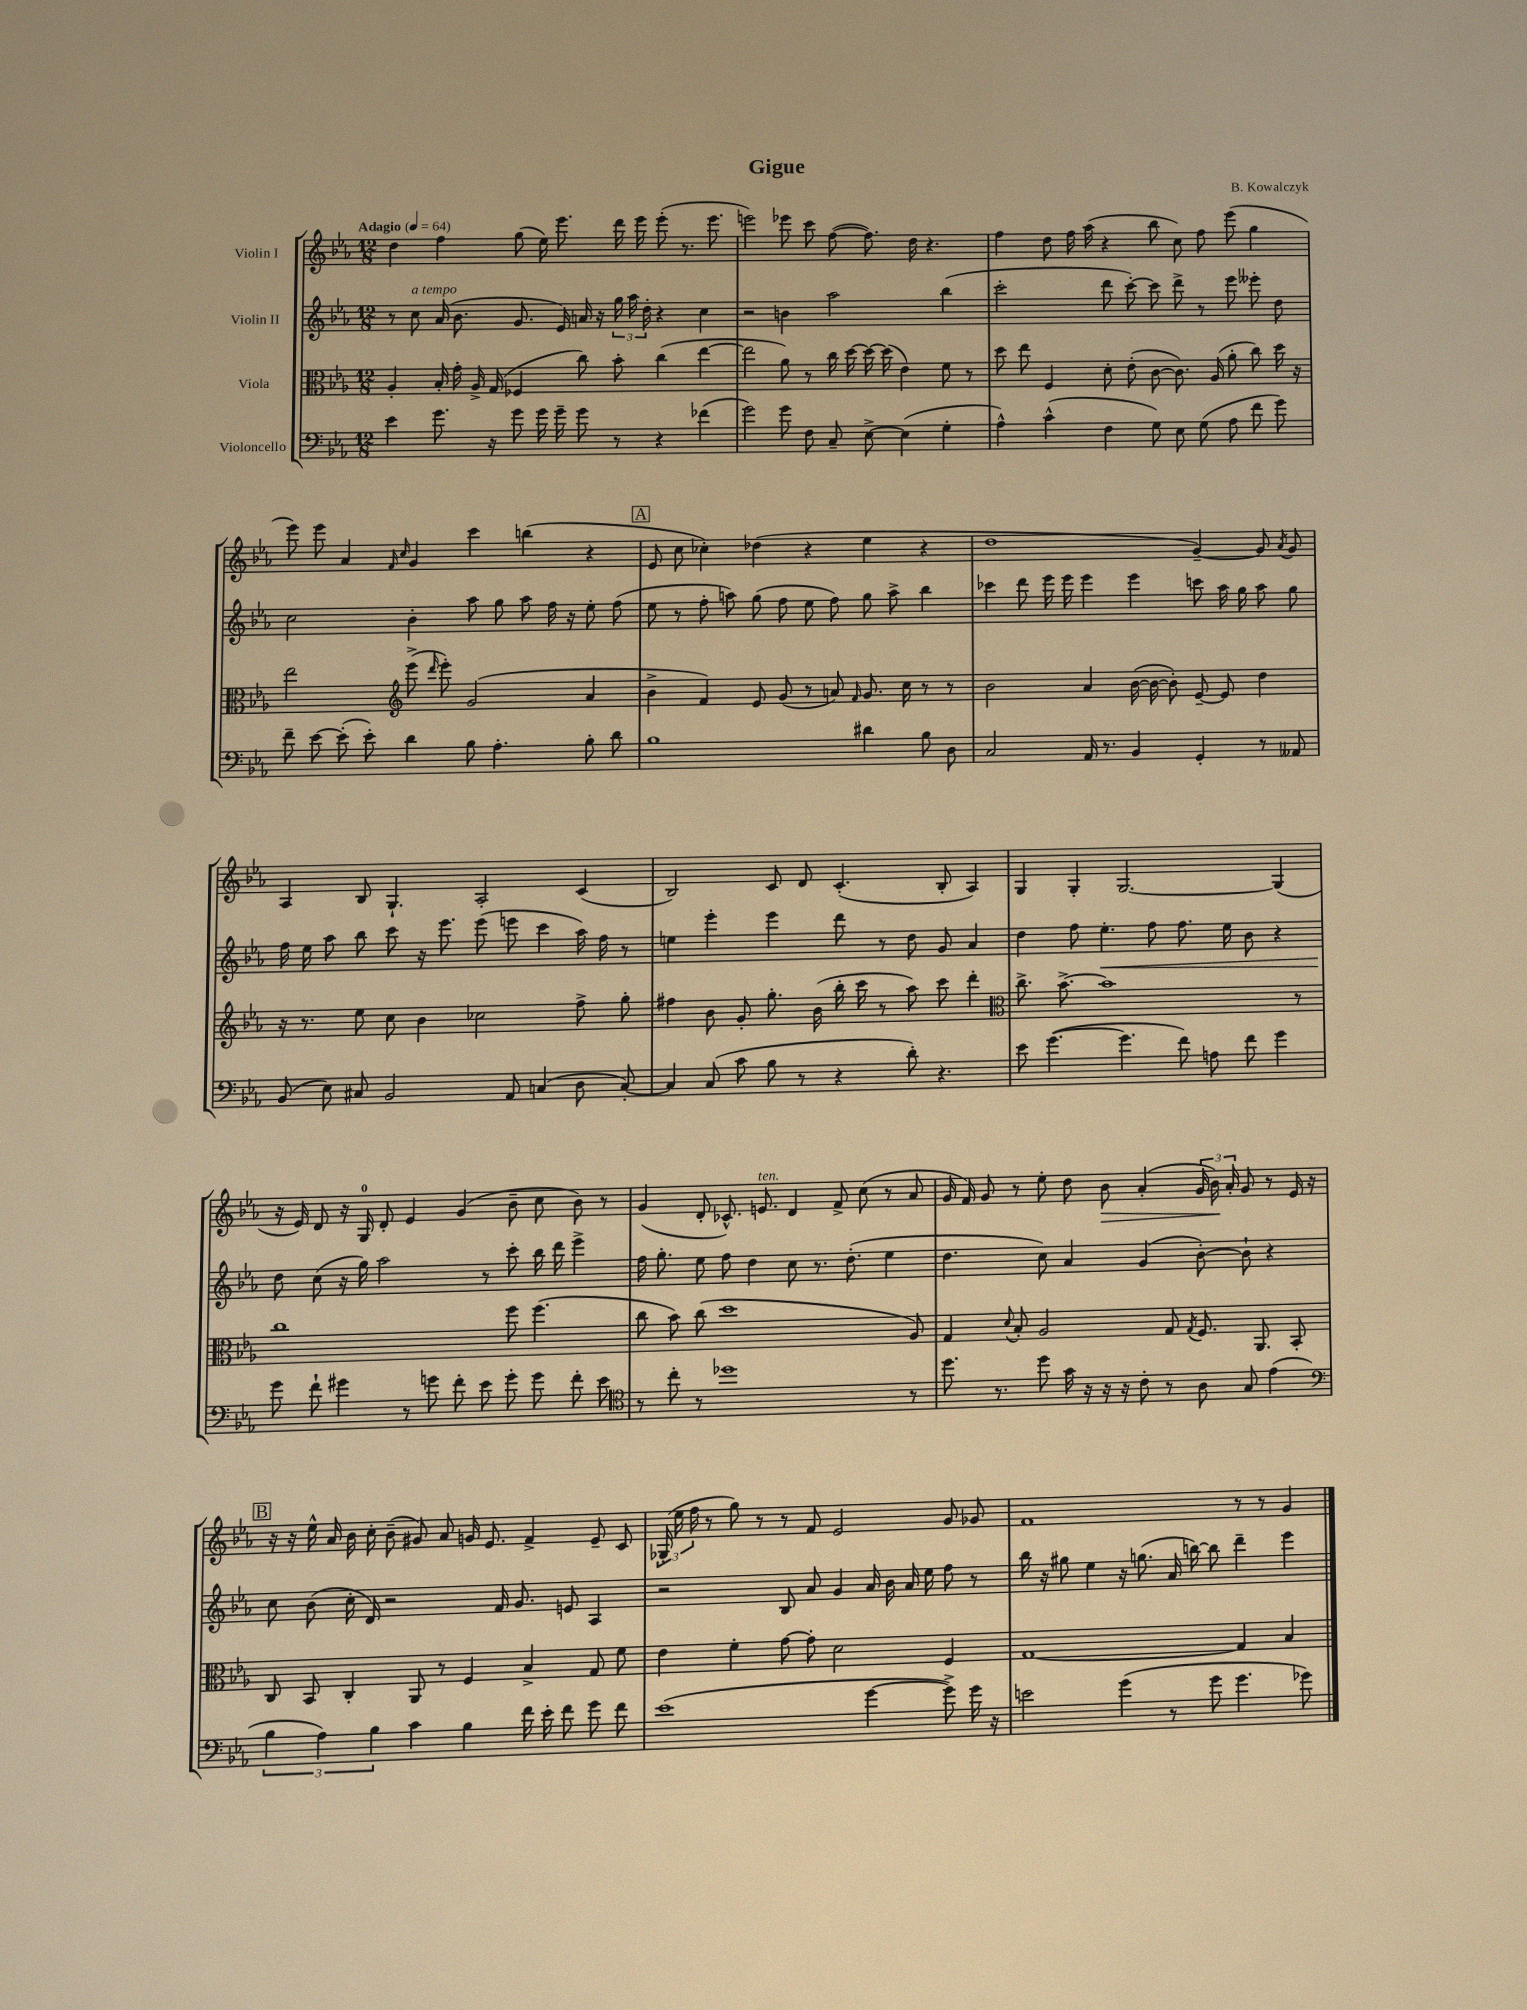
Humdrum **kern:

**kern	**kern	**kern	**dynam	**kern	**dynam
*part4	*part3	*part2	*part2	*part1	*part1
*staff4	*staff3	*staff2	*staff2	*staff1	*staff1
*I"Violoncello	*I"Viola	*I"Violin II	*	*I"Violin I	*
*clefF4	*clefC3	*clefG2	*	*clefG2	*
*k[b-e-a-]	*k[b-e-a-]	*k[b-e-a-]	*	*k[b-e-a-]	*
*M12/8	*M12/8	*M12/8	*	*M12/8	*
*MM64	*MM64	*MM64	*	*MM64	*
=1	=1	=1	=1	=1	=1
!	!	!	!	!LO:TX:a:B:t=Adagio	!
4e-\	4A-'/	8r	.	4dd\	.
!	!	!LO:TX:a:i:t=a tempo	!	!	!
.	.	8cc\	.	.	.
8.g\	16B-'/	(16a-/	.	4ff\	.
.	16g'\	8.b-\	.	.	.
.	16A-^/	.	.	.	.
16r	(16G/	.	.	.	.
8g\	4F-X/	8.g/	.	(8gg\	.
16g\	.	.	.	16ee-\)	.
16g~\	.	16e-/)	.	8.eee-\	.
8g\	8cc\)	16an/	.	.	.
.	.	16r	.	.	.
8r	8b-'\	24gg\	.	16ddd\	.
.	.	24aa-\	.	.	.
.	.	.	.	16eee-\	.
.	.	24dd'\	.	.	.
4r	(4cc\	4r	.	(8eee-'\	.
.	.	.	.	8.r	.
(4f-X\	[4ee-\	4cc\	.	.	.
.	.	.	.	8.eee-\	.
=2	=2	=2	=2	=2	=2
2g\)	2ee-\]	2r	.	2eeen\)	.
8g\	8a-\)	4bn\	.	8eee-X\	.
8F\	8r	.	.	8ccc\	.
8C~/	16cc\	2aa-\	.	([8ff\	.
.	[16dd\	.	.	.	.
[8E-^\	16dd\_	.	.	8.ff\])	.
.	(16dd\]	.	.	.	.
(4E-\]	4e-\)	.	.	.	.
.	.	.	.	16dd\	.
.	.	.	.	4.r	.
4G'\	8f\	(4bb-\	.	.	.
.	8r	.	.	.	.
=3	=3	=3	=3	=3	=3
4A-^^\)	8dd\	2ccc'\	.	4ff\	.
.	8ee-\	.	.	.	.
(4c^^\	4F/	.	.	8dd\	.
.	.	.	.	16ff\	.
.	.	.	.	(16aa-\	.
4F\	8d'\	8ddd\	.	4r	.
.	(8e-'\	[8ccc'\)	.	.	.
8G\)	[8c\	8ccc\]	.	8bb-\	.
8E-\	8.c\])	8ddd^\	.	8cc\)	.
(8G\	.	8r	.	8ff\	.
.	(16A-/	.	.	.	.
8A-\	8a-'\	8eee-\	.	(8eee-\	.
8f\	8cc\)	8eee--X'\	.	4gg\	.
8g\)	16dd\	8dd\	.	.	.
.	16r	.	.	.	.
!!LO:LB:g=z
=4	=4	=4	=4	=4	=4
8f~\	2ee-\	2cc\	.	8eee-\)	.
[8e-\	.	.	.	8eee-\	.
(8e-'\]	.	.	.	4a-/	.
8e-'\)	.	.	.	.	.
*	*clefG2	*	*	*	*
.	.	.	.	16qqf/	.
.	.	.	.	16qqcc/	.
4d\	(8eee-^\	4b-'\	.	4g/	.
.	16qqddd/	.	.	.	.
.	8eee-'\)	.	.	.	.
8B-\	(2g/	8aa-\	.	4ccc\	.
4.A-'\	.	8gg\	.	.	.
.	.	8aa-\	.	(4bbn\	.
.	.	16ff\	.	.	.
.	.	16r	.	.	.
8B-'\	4a-/	8ee-'\	.	4r	.
8d\	.	(8ff\	.	.	.
!!LO:REH:place=s1:t=A
=5	=5	=5	=5	=5	=5
1B-	4b-^\	8ee-\	.	8e-/	.
.	.	8r	.	8cc\	.
.	4f/)	8ff'\	.	4cc-X'\)	.
.	.	8aan\)	.	.	.
.	8e-/	(8gg\	.	(4dd-X\	.
.	(8g/	8ff\	.	.	.
.	8r	8ee-\	.	4r	.
.	8an/)	8ff\)	.	.	.
.	16qqf/	.	.	.	.
4d#X\	8.g/	8gg\	.	4ee-\	.
.	.	8aa^\	.	.	.
.	16cc\	.	.	.	.
8B-\	8r	4bb-\	.	4r	.
8D\	8r	.	.	.	.
=6	=6	=6	=6	=6	=6
2C/	2b-\	4ccc-X\	.	1dd	.
.	.	8ddd\	.	.	.
.	.	16eee-\	.	.	.
.	.	16eee-\	.	.	.
16AA-/	4a-/	4eee-\	.	.	.
8.r	.	.	.	.	.
4BB-/	([16b-\	4eee-\	.	.	.
.	16b-\_	.	.	.	.
.	8b-'\])	.	.	.	.
4GG'/	[8e-~/	8cccn\	.	[4g~/)	.
.	8e-/]	16aa-\	.	.	.
.	.	16gg\	.	.	.
8r	4dd\	8aa-\	.	8g/]	.
.	.	.	.	8qa-/	.
8AA--X/	.	8gg\	.	8g/	.
!!LO:LB:g=z
=7	=7	=7	=7	=7	=7
(8BB-/	16r	16ff\	.	4A-/	.
.	8.r	16ee-\	.	.	.
8E-\)	.	8aa-\	.	.	.
8C#X/	8ee-\	8bb-\	.	8B-/	.
2BB-/	8cc\	8ccc\	.	4.G`/	.
.	4b-\	16r	.	.	.
.	.	8.eee-\	.	.	.
.	2cc-X\	(8eee-\	.	2A-'/	.
8AA-/	.	8eeen\	.	.	.
(4Cn/	.	4ccc\	.	.	.
8D\	8ff^\	16aa-\)	.	(4c/	.
.	.	16ff\	.	.	.
[8C'/)	8gg'\	8r	.	.	.
=8	=8	=8	=8	=8	=8
4C/]	4ff#X\	4een\	.	2B-/)	.
(8C/	8b-\	4eee-'\	.	.	.
8c\	8g'/	.	.	.	.
8B-\	8.gg'\	4eee-\	.	8c/	.
8r	.	.	.	8d/	.
.	(16b-\	.	.	.	.
4r	16bb-'\	8ddd\	.	(4.c'/	.
.	16ccc\	.	.	.	.
.	8r	8r	.	.	.
8d'\)	8aa-\)	8dd\	.	.	.
4.r	8ccc\	8g/	.	8B-'/	.
.	4ddd'\	4a-/	.	4A-/)	.
=9	=9	=9	=9	=9	=9
*	*clefC3	*	*	*	*
8e-\	8.cc^\	4dd\	.	4G/	.
([4.g\	.	.	.	.	.
.	[8.b-^\	.	.	.	.
.	.	8ff\	.	4G'/	.
!	!	!	!LO:HP:b	!	!
.	1b-]	4.ee-'\	<	.	.
4.g\]	.	.	.	[2.G/	.
.	.	8ff\	.	.	.
8f\)	.	8.ff\	.	.	.
8An\	.	.	.	.	.
.	.	16ee-\	.	.	.
8f\	.	8b-\	.	.	.
4g\	.	4r	.	(4G/]	.
.	8r	.	.	.	.
!!LO:LB:g=z
=10	=10	=10	=10	=10	=10
8g\	1cc	8dd\	.	16r	.
.	.	.	.	16e-/)	.
8f`\	.	(8cc\	[	8d/	.
4g#X\	.	16r	.	16r	.
.	.	16gg\)	.	16G/	.
.	.	2aa-\	.	8d'/	.
8r	.	.	.	4e-/	.
8gn\	.	.	.	.	.
8f'\	.	.	.	(4g/	.
8e-\	.	8r	.	.	.
8g'\	8ff\	8ccc'\	.	8b-~\	.
8g\	(4.ff\	16bb-\	.	8cc\	.
.	.	16ddd\	.	.	.
8f'\	.	4eee-^\	.	8b-\)	.
8e-\	.	.	.	8r	.
=11	=11	=11	=11	=11	=11
*clefC4	*	*	*	*	*
8r	8cc\	16ff\	.	(4g/	.
.	.	8.gg'\	.	.	.
8cc'\	8b-\)	.	.	.	.
8r	(8cc\	8ee-\	.	8d'/	.
1dd-X	1dd	8ff\	.	8.c-X^^/)	.
.	.	4dd\	.	.	.
!	!	!	!	!LO:TX:a:i:t=ten.	!
.	.	.	.	8.en/	.
.	.	8cc\	.	4d/	.
.	.	8.r	.	.	.
.	.	.	.	8f^/	.
.	.	(8.dd'\	.	.	.
.	.	.	.	(8cc\	.
.	.	4ee-\	.	8r	.
8r	8A-/)	.	.	8a-/	.
=12	=12	=12	=12	=12	=12
8.dd\	4G/	4.dd\	.	16g/	.
.	.	.	.	16f/)	.
.	.	.	.	8g/	.
8.r	.	.	.	.	.
.	8qqd/	.	.	.	.
.	8B-'/	.	.	8r	.
8dd\	2A-/	8cc\)	.	8ee-'\	.
16g\	.	4a-/	.	8dd\	.
16r	.	.	.	.	.
!	!	!	!	!	!LO:HP:b
16r	.	.	.	8b-\	>
16r	.	.	.	.	.
8c'\	.	(4g/	.	(4a-'/	.
8r	8G/	.	.	.	.
.	8qG/	.	.	.	.
8A-\	8.F/	[8b-'\)	.	24g/	.
.	.	.	.	24b-\)	.
.	.	.	.	24a-'/	]
8G/	.	8b-`\]	.	8g/	.
.	8.AA-/	.	.	.	.
(4e-\	.	4r	.	8r	.
.	8BB-'/	.	.	16e-/	.
.	.	.	.	16r	.
!!LO:LB:g=z
!!LO:REH:place=s1:t=B
=13	=13	=13	=13	=13	=13
*clefF4	*	*	*	*	*
6B-\	8C/	8cc\	.	16r	.
.	.	.	.	16r	.
.	8BB-/	(8b-\	.	16ee-^^\	.
6A-\)	.	.	.	.	.
.	.	.	.	16a-/	.
.	4C'/	16cc'\	.	16b-\	.
.	.	16d/)	.	16cc'\	.
6B-\	.	.	.	.	.
.	.	2r	.	(8b-~\	.
4c\	8AA-/	.	.	8g#X/)	.
.	8r	.	.	8a-/	.
4B-\	4F/	.	.	16gn/	.
.	.	.	.	8.e-/	.
.	.	16f/	.	.	.
.	.	8.g/	.	.	.
16f\	4B-^/	.	.	4f^/	.
16e-'\	.	.	.	.	.
8f\	.	8en/	.	.	.
8g\	8G/	4A-/	.	8e-~/	.
8f\	8f\	.	.	8c/	.
=14	=14	=14	=14	=14	=14
(1e-	4e-\	2r	.	(24G-X'/	.
.	.	.	.	24ee-\	.
.	.	.	.	24ff\	.
.	.	.	.	8r	.
.	4f'\	.	.	8gg\)	.
.	.	.	.	8r	.
.	[8g\	8B-/	.	8r	.
.	8g'\]	8a-/	.	8f/	.
.	2d\	4g/	.	2e-/	.
[4g\	.	16a-/	.	.	.
.	.	16b-\	.	.	.
.	.	16a-/	.	.	.
.	.	16ee-\	.	.	.
8g^\])	4F/	8ff\	.	8g/	.
16g\	.	8r	.	8g-X/	.
16r	.	.	.	.	.
=15	=15	=15	=15	=15	=15
2en\	[1G	16bb-\	.	1f	.
.	.	16r	.	.	.
.	.	8gg#X\	.	.	.
.	.	4ee-\	.	.	.
(4g\	.	16r	.	.	.
.	.	(8.ggn\	.	.	.
8r	.	16a-/	.	.	.
.	.	[16bbn\)	.	.	.
8g\	.	8bb\]	.	.	.
4.g\	4G/]	4ddd~\	.	8r	.
.	.	.	.	8r	.
.	4B-/	4eee-\	.	4g/	.
8g-X\)	.	.	.	.	.
==	==	==	==	==	==
*-	*-	*-	*-	*-	*-
